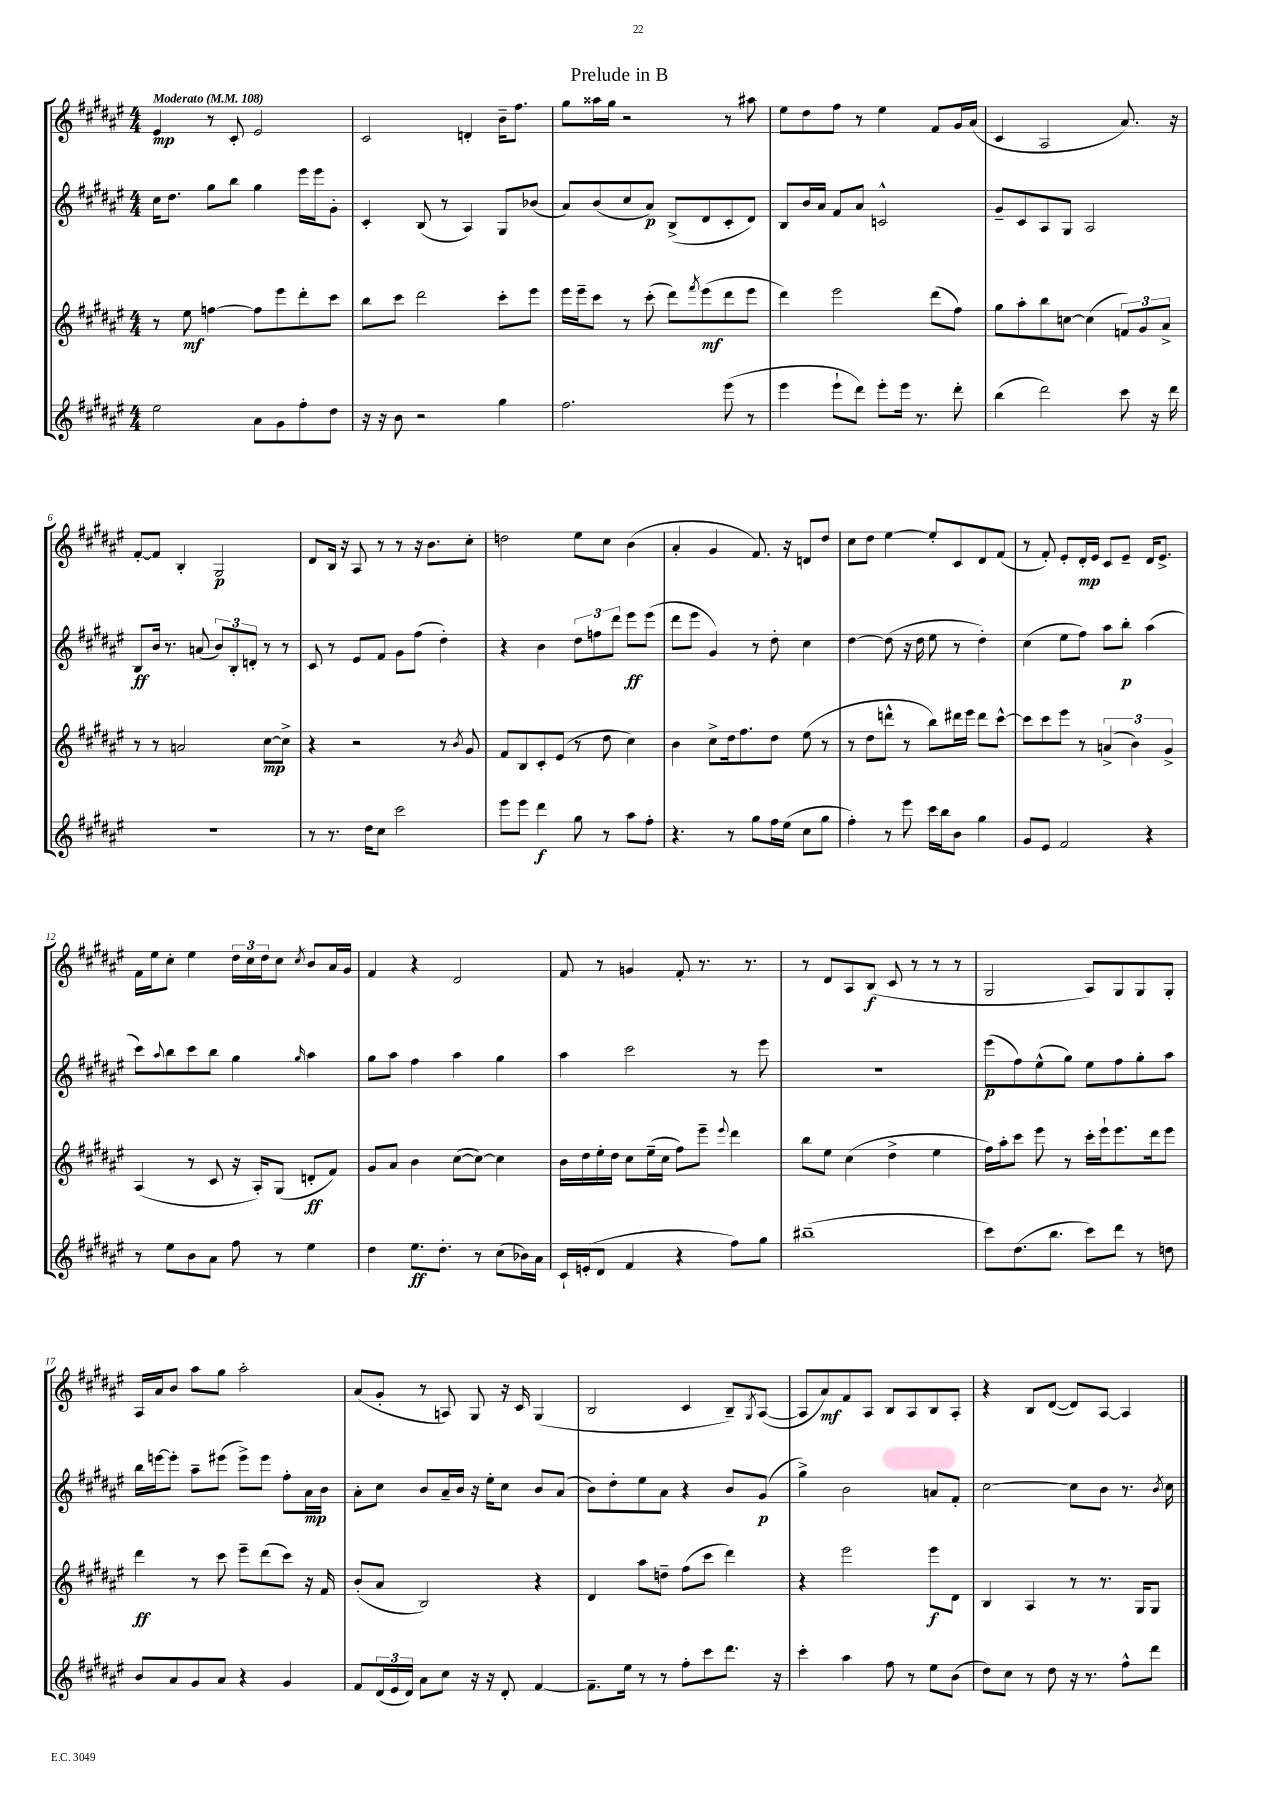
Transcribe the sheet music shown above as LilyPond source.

\header { title = "Prelude in B" }
<<
\new StaffGroup <<
\new Staff = "s0" {
    \clef treble \key fis \major \numericTimeSignature \time 4/4 \tempo "Moderato" 4 = 108
    eis'4\mp r8 cis'8-. eis'2 |
    cis'2 d'4-. b'16-- fis''8. |
    gis''8 aisis''16 gis''16 r2 r8 ais''8 |
    eis''8 dis''8 fis''8 r8 eis''4 fis'8 gis'16 ais'16( |
    cis'4 ais2 ais'8.) r16 |
    fis'8~-. fis'8 b4-. gis2\p |
    dis'8 b16 r16 ais8 r8 r8 r16 b'8. cis''8-. |
    d''2 eis''8 cis''8 b'4( |
    ais'4-. gis'4 fis'8.) r16 d'8 dis''8 |
    cis''8 dis''8 eis''4~ eis''8-. cis'8 dis'8 fis'8( |
    r8 fis'8-.) eis'8-. dis'16-.\mp eis'16 cis'8 eis'8-- dis'16 eis'8.-> |
    fis'16 eis''16 cis''8-. eis''4 \tuplet 3/2 { dis''16 cis''16 dis''16 } cis''8 \acciaccatura { cis''8 } b'8 ais'16 gis'16 |
    fis'4 r4 dis'2 |
    fis'8 r8 g'4 fis'8-. r8. r8. |
    r8 dis'8 ais8 b8\f( cis'8 r8 r8 r8 |
    gis2 ais8) gis8 gis8 gis8-. |
    ais16 ais'16 b'8 ais''8 gis''8 ais''2-. |
    ais'8( gis'8-. r8 a8) gis8 r16 cis'16 gis4( |
    b2 cis'4 b8--) \acciaccatura { gis8 } ais8~( |
    ais8 ais'8\mf) fis'8 ais8 b8 ais8 b8 ais8-. |
    r4 b8 dis'8~( dis'8) ais8~ ais4 \bar "|." |
}
\new Staff = "s1" {
    \clef treble \key fis \major \numericTimeSignature \time 4/4
    cis''16 dis''8. gis''8 b''8 gis''4 eis'''16 eis'''16 gis'8-. |
    cis'4-. b8( r8 ais4) gis8 bes'8( |
    ais'8) b'8( cis''8 ais'8\p) b8->( dis'8 cis'8-. dis'8) |
    b8 b'16 ais'16 fis'8 ais'8 c'2-^ |
    gis'8-- cis'8 ais8 gis8 ais2 |
    b8\ff b'16 r8. a'8( \tuplet 3/2 { b'8) b8-. d'8-. } r8 r8 |
    cis'8 r8 eis'8 fis'8 gis'8 fis''8( dis''4-.) |
    r4 b'4 \tuplet 3/2 { dis''8 f''8 dis'''8 } eis'''8\ff eis'''8( |
    dis'''8 eis'''8 gis'4) r8 dis''8-. cis''4 |
    dis''4~ dis''8( r16 dis''16 eis''8 r8 dis''4-.) |
    cis''4( eis''8 fis''8) ais''8 b''8-.\p ais''4( |
    cis'''8) \appoggiatura { ais''8 } b''8 cis'''8 b''8 gis''4 \grace { gis''16 } ais''4 |
    gis''8 ais''8 fis''4 ais''4 gis''4 |
    ais''4 cis'''2 r8 eis'''8 |
    R1 |
    eis'''8\p( fis''8) eis''8-^( gis''8) eis''8 fis''8 gis''8-. ais''8 |
    b''16 e'''16~ e'''8-. ais''8-- eis'''8( eis'''8->) eis'''8 fis''8-. ais'16\mp b'16 |
    ais'8-. cis''8 b'8 ais'16-- b'16 r16 eis''16-. cis''8 b'8 ais'8( |
    b'8) dis''8-. eis''8 ais'8 r4 b'8 gis'8\p( |
    gis''4->) b'2 a'8 fis'8-. |
    cis''2~ cis''8 b'8 r8. \acciaccatura { b'8 } cis''16 \bar "|." |
}
\new Staff = "s2" {
    \clef treble \key fis \major \numericTimeSignature \time 4/4
    r8 eis''8\mf f''4~ f''8 eis'''8 dis'''8-. cis'''8 |
    b''8 cis'''8 dis'''2 cis'''8-. eis'''8 |
    eis'''16 eis'''16-- cis'''8 r8 cis'''8-.( dis'''8) \acciaccatura { fis'''8 } eis'''8\mf( dis'''8 eis'''8 |
    dis'''4) eis'''2 dis'''8( fis''8) |
    gis''8 ais''8-. b''8 c''8~ c''4( \tuplet 3/2 { f'8) gis'8 ais'8-> } |
    r8 r8 a'2 cis''8~\mp cis''8-> |
    r4 r2 r8 \acciaccatura { b'8 } gis'8 |
    fis'8 b8 cis'8-. eis'8( r8 dis''8 cis''4) |
    b'4 cis''8-> dis''16 fis''8. dis''8 eis''8( r8 |
    r8 dis''8 d'''8-^ r8 b''8) dis'''16 eis'''16 dis'''8 cis'''8~-^ |
    cis'''8 cis'''8 eis'''8 r8 \tuplet 3/2 { a'4->( b'4) gis'4-> } |
    ais4( r8 cis'8 r16 ais16-.) gis8( d'8-.\ff fis'8) |
    gis'8 ais'8 b'4 cis''8~( cis''8~) cis''4 |
    b'16 dis''16 eis''16-. dis''16 cis''8 eis''16--( cis''16 fis''8) eis'''8-- \appoggiatura { eis'''8 } dis'''4 |
    b''8 eis''8 cis''4( dis''4-> eis''4 |
    fis''16) ais''16-. cis'''8 eis'''8 r8 cis'''16-. eis'''16-! eis'''8. dis'''16 eis'''8 |
    dis'''4\ff r8 cis'''8 eis'''8-- dis'''8( cis'''8) r16 fis'16 |
    b'8-.( ais'8 b2) r4 |
    dis'4 ais''8 d''8-- fis''8( cis'''8 dis'''4) |
    r4 eis'''2 eis'''8\f dis'8 |
    b4 ais4 r8 r8. gis16 gis8 \bar "|." |
}
\new Staff = "s3" {
    \clef treble \key fis \major \numericTimeSignature \time 4/4
    eis''2 ais'8 gis'8 fis''8-. dis''8 |
    r16 r16 b'8 r2 gis''4 |
    fis''2. eis'''8( r8 |
    eis'''4 eis'''8-! dis'''8) eis'''8-. eis'''16 r8. dis'''8-. |
    b''4( dis'''2) cis'''8 r16 dis'''16 |
    R1 |
    r8 r8. dis''16 cis''8 cis'''2 |
    eis'''8 eis'''8 dis'''4\f gis''8 r8 ais''8 fis''8-. |
    r4. r8 gis''8 fis''16 eis''16( cis''8 gis''8 |
    fis''4-.) r8 eis'''8 cis'''16 b''16 b'8 gis''4 |
    gis'8 eis'8 fis'2 r4 |
    r8 eis''8 b'8 ais'8 fis''8 r8 eis''4 |
    dis''4 eis''8.\ff dis''8.-. r8 cis''8( bes'16) ais'16 |
    cis'16-! e'16-.( dis'8 fis'4 r4 fis''8) gis''8 |
    bis''1--( |
    cis'''8) dis''8.( b''8. cis'''8) dis'''8 r8 d''8 |
    b'8 ais'8 gis'8 ais'8 r4 gis'4 |
    fis'8 \tuplet 3/2 { dis'16( eis'16 dis'16) } ais'8 cis''8 r16 r16 dis'8-. fis'4~ |
    fis'8.-- eis''16 r8 r8 fis''8-. cis'''8 dis'''8. r16 |
    cis'''4-. ais''4 fis''8 r8 eis''8 b'8( |
    dis''8) cis''8 r8 dis''8 r16 r8. fis''8-^ dis'''8 \bar "|." |
}
>>
>>
